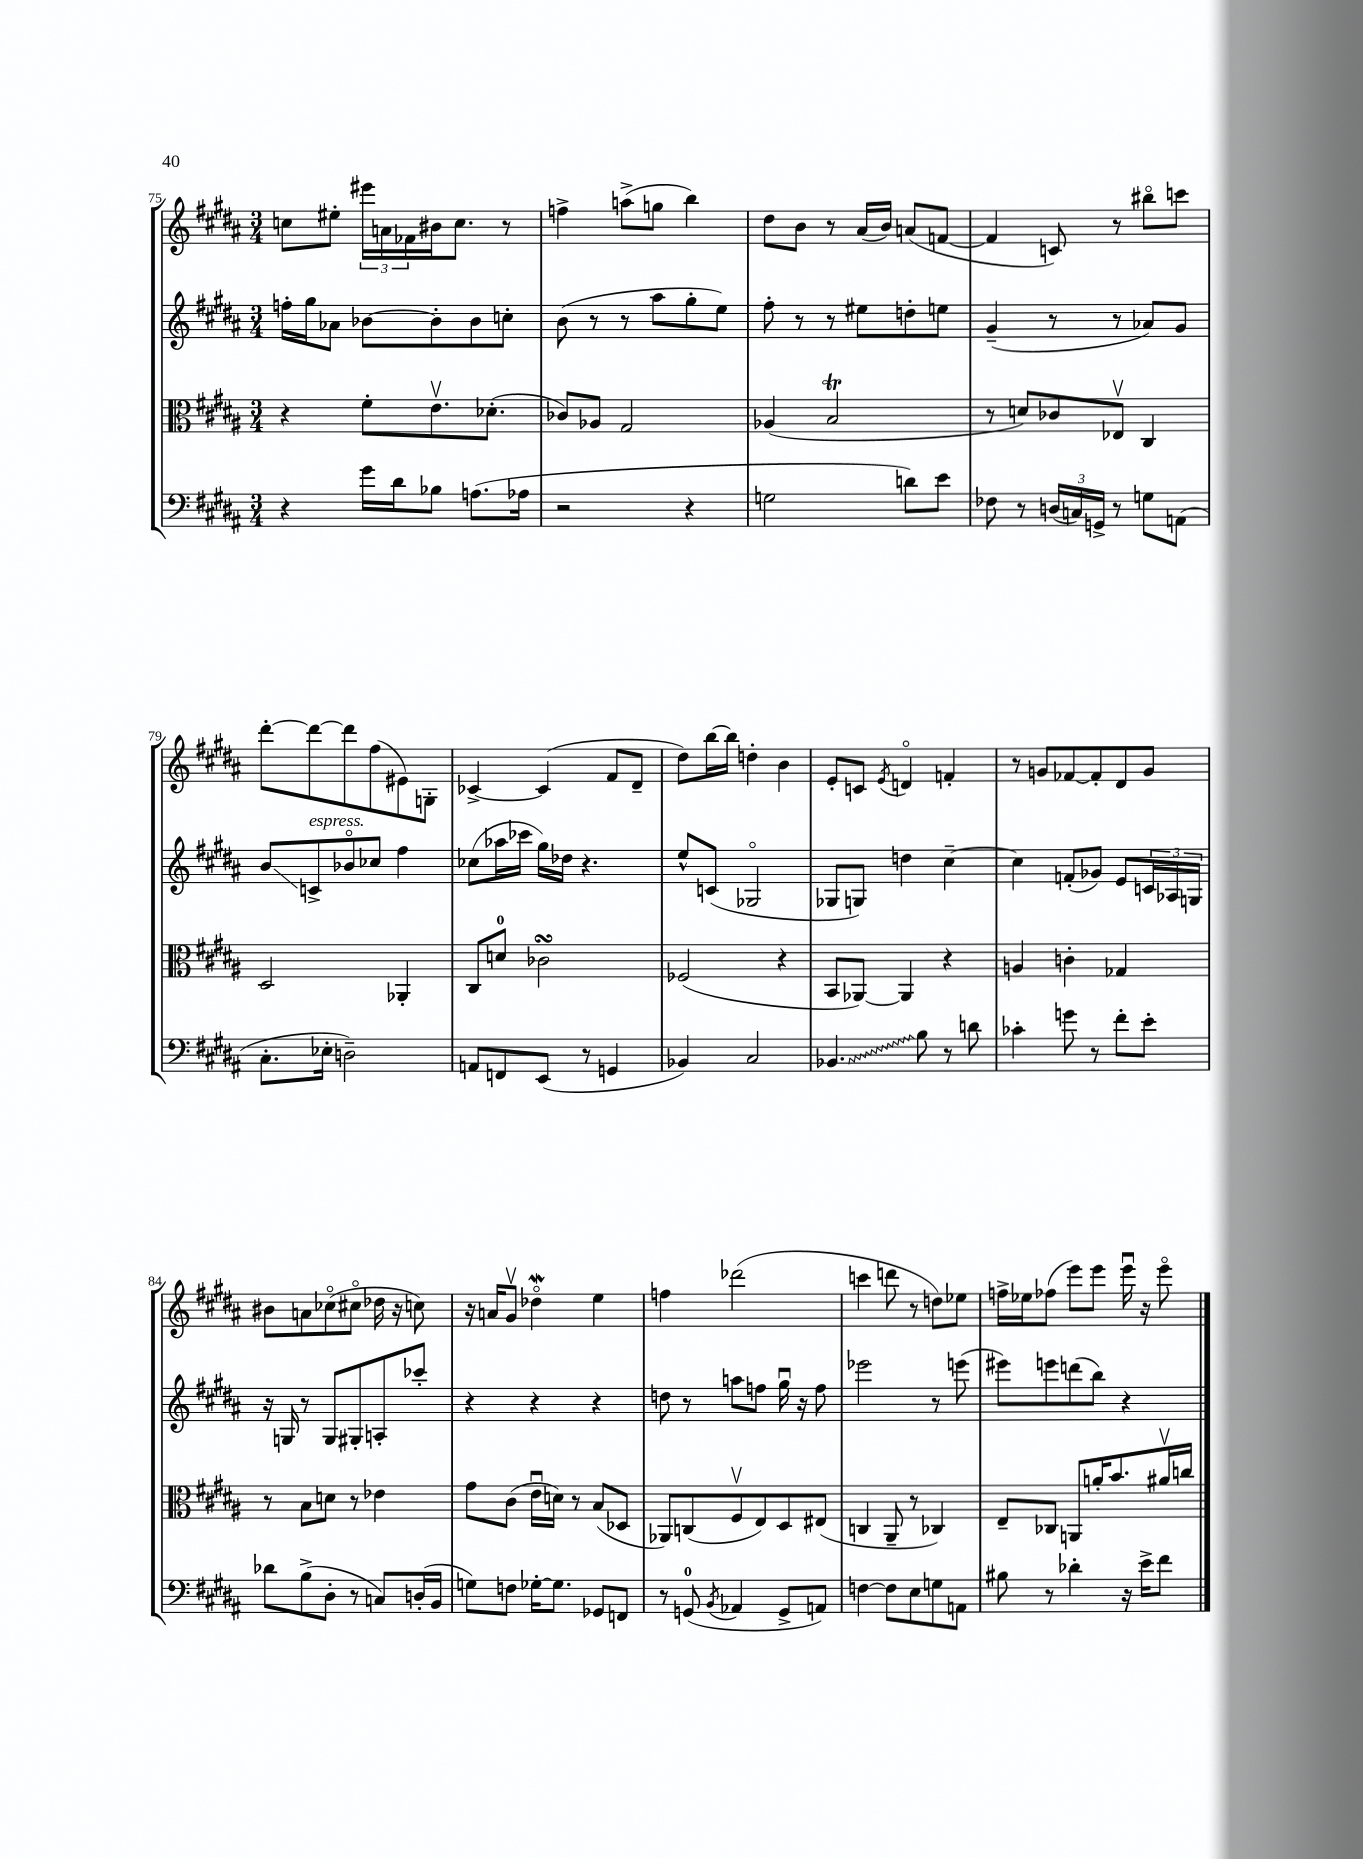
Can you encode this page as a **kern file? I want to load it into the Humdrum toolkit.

**kern	**kern	**kern	**kern
*staff4	*staff3	*staff2	*staff1
*clefF4	*clefC3	*clefG2	*clefG2
*k[f#c#g#d#a#]	*k[f#c#g#d#a#]	*k[f#c#g#d#a#]	*k[f#c#g#d#a#]
*M3/4	*M3/4	*M3/4	*M3/4
4r	4r	16ff'	8cc
.	.	16gg#	.
.	.	8a-	8ee#'
16g#	8f#'	[8b-	24eee#
.	.	.	24a
16d#	.	.	.
.	.	.	24f-
8B-	8.ev	8b-']	16b#
.	.	.	8.cc
(8.A	.	8b-	.
.	(8.d-'	.	.
.	.	8cc'	8r
16A-	.	.	.
=	=	=	=
2r	8c-)	(8b	4ff^
.	8A-	8r	.
.	2G#	8r	(8aa^
.	.	8aa#	8gg
4r	.	8gg#'	4bb)
.	.	8ee)	.
=	=	=	=
2G	(4A-	8ff#'	8dd#
.	.	8r	8b
.	2B	8r	8r
.	.	8ee#	(16a#
.	.	.	16b)
8d)	.	8dd'	(8a
8e	.	8ee	[8f
=	=	=	=
8F-	8r	(4g#~	4f]
8r	8d)	.	.
(24D	8c-	8r	8c)
24C)	.	.	.
24GG^	.	.	.
8r	8E-v	8r	8r
8G	4C#	8a-)	8bb#o
(8AA	.	8g#	8ccc
=	=	=	=
8.C#'	2D#	8b	[8ddd#'
.	.	8c^	8ddd#_
16E-'	.	.	.
2D~)	.	8b-o	8ddd#]
.	.	8cc-	(8ff#
.	4AA-'	4ff#	8e#)
.	.	.	8G'
=	=	=	=
8AA	8C#	(8cc-	[4c-^
8FF	8d	16aa-	.
.	.	16ccc-	.
(8EE	2c-	16gg#)	(4c-]
.	.	16dd-	.
8r	.	4.r	.
4GG	.	.	8f#
.	.	.	8d#~
=	=	=	=
4BB-)	(2F-	8ee^^	8dd#)
.	.	(8c	[16bb
.	.	.	16bb]
2C#	.	2G-o	4dd'
.	4r	.	4b
=	=	=	=
4.BB-	8BB	8G-	8e'
.	[8AA-)	8G)	8c
.	.	.	8qe
.	4AA-]	4dd	4do
8B	.	.	.
8r	4r	[4cc#~	4f'
8d	.	.	.
=	=	=	=
4c-'	4A	4cc#]	8r
.	.	.	8g
8g	4c'	(8f'	[8f-
8r	.	8g-)	8f-']
8f#'	4G-	8e	8d#
8e'	.	24c	8g
.	.	24A-	.
.	.	24G	.
=	=	=	=
8d-	8r	16r	8b#
.	.	16G	.
(8B^	8B	8r	8a
8D#'	8d	8G	(8cc-o
8r	8r	8G#'	8cc#o
8C)	4e-	8A'	16dd-
.	.	.	16r
(16D'	.	8ccc-'	8cc)
16BB	.	.	.
=	=	=	=
8G)	8g#	4r	16r
.	.	.	16a
8F	(8c#	.	8g#v
[16G-'	16eu	4r	4dd-o
8.G-]	16d)	.	.
.	8r	.	.
8GG-	(8B	4r	4ee
8FF	8D-	.	.
=	=	=	=
8r	8AA-)	8dd	4ff
(8GG	(8C	8r	.
8qBB	.	.	.
4AA-	8F#v	8aa	(2ddd-
.	8E)	8ff	.
8GG^	8D#	16gg#u	.
.	.	16r	.
8AA)	(8E#	8ff	.
=	=	=	=
[4F	4C	2eee-	4ccc
8F]	8AA#~	.	8ddd
8E	8r	.	8r
8G	4C-)	8r	8dd)
8AA	.	(8eee	8ee-
=	=	=	=
8B#	8E~	8eee#)	16ff^
.	.	.	16ee-
8r	8C-	8eee	(8ff-
4d-'	8AA	(8ddd	8eee)
.	16a'	8bb)	8eee
.	8.b	.	.
16r	.	4r	16eeeu
16e^	.	.	16r
8f#	16a#v	.	8eeeo
.	16cc	.	.
==	==	==	==
*-	*-	*-	*-
